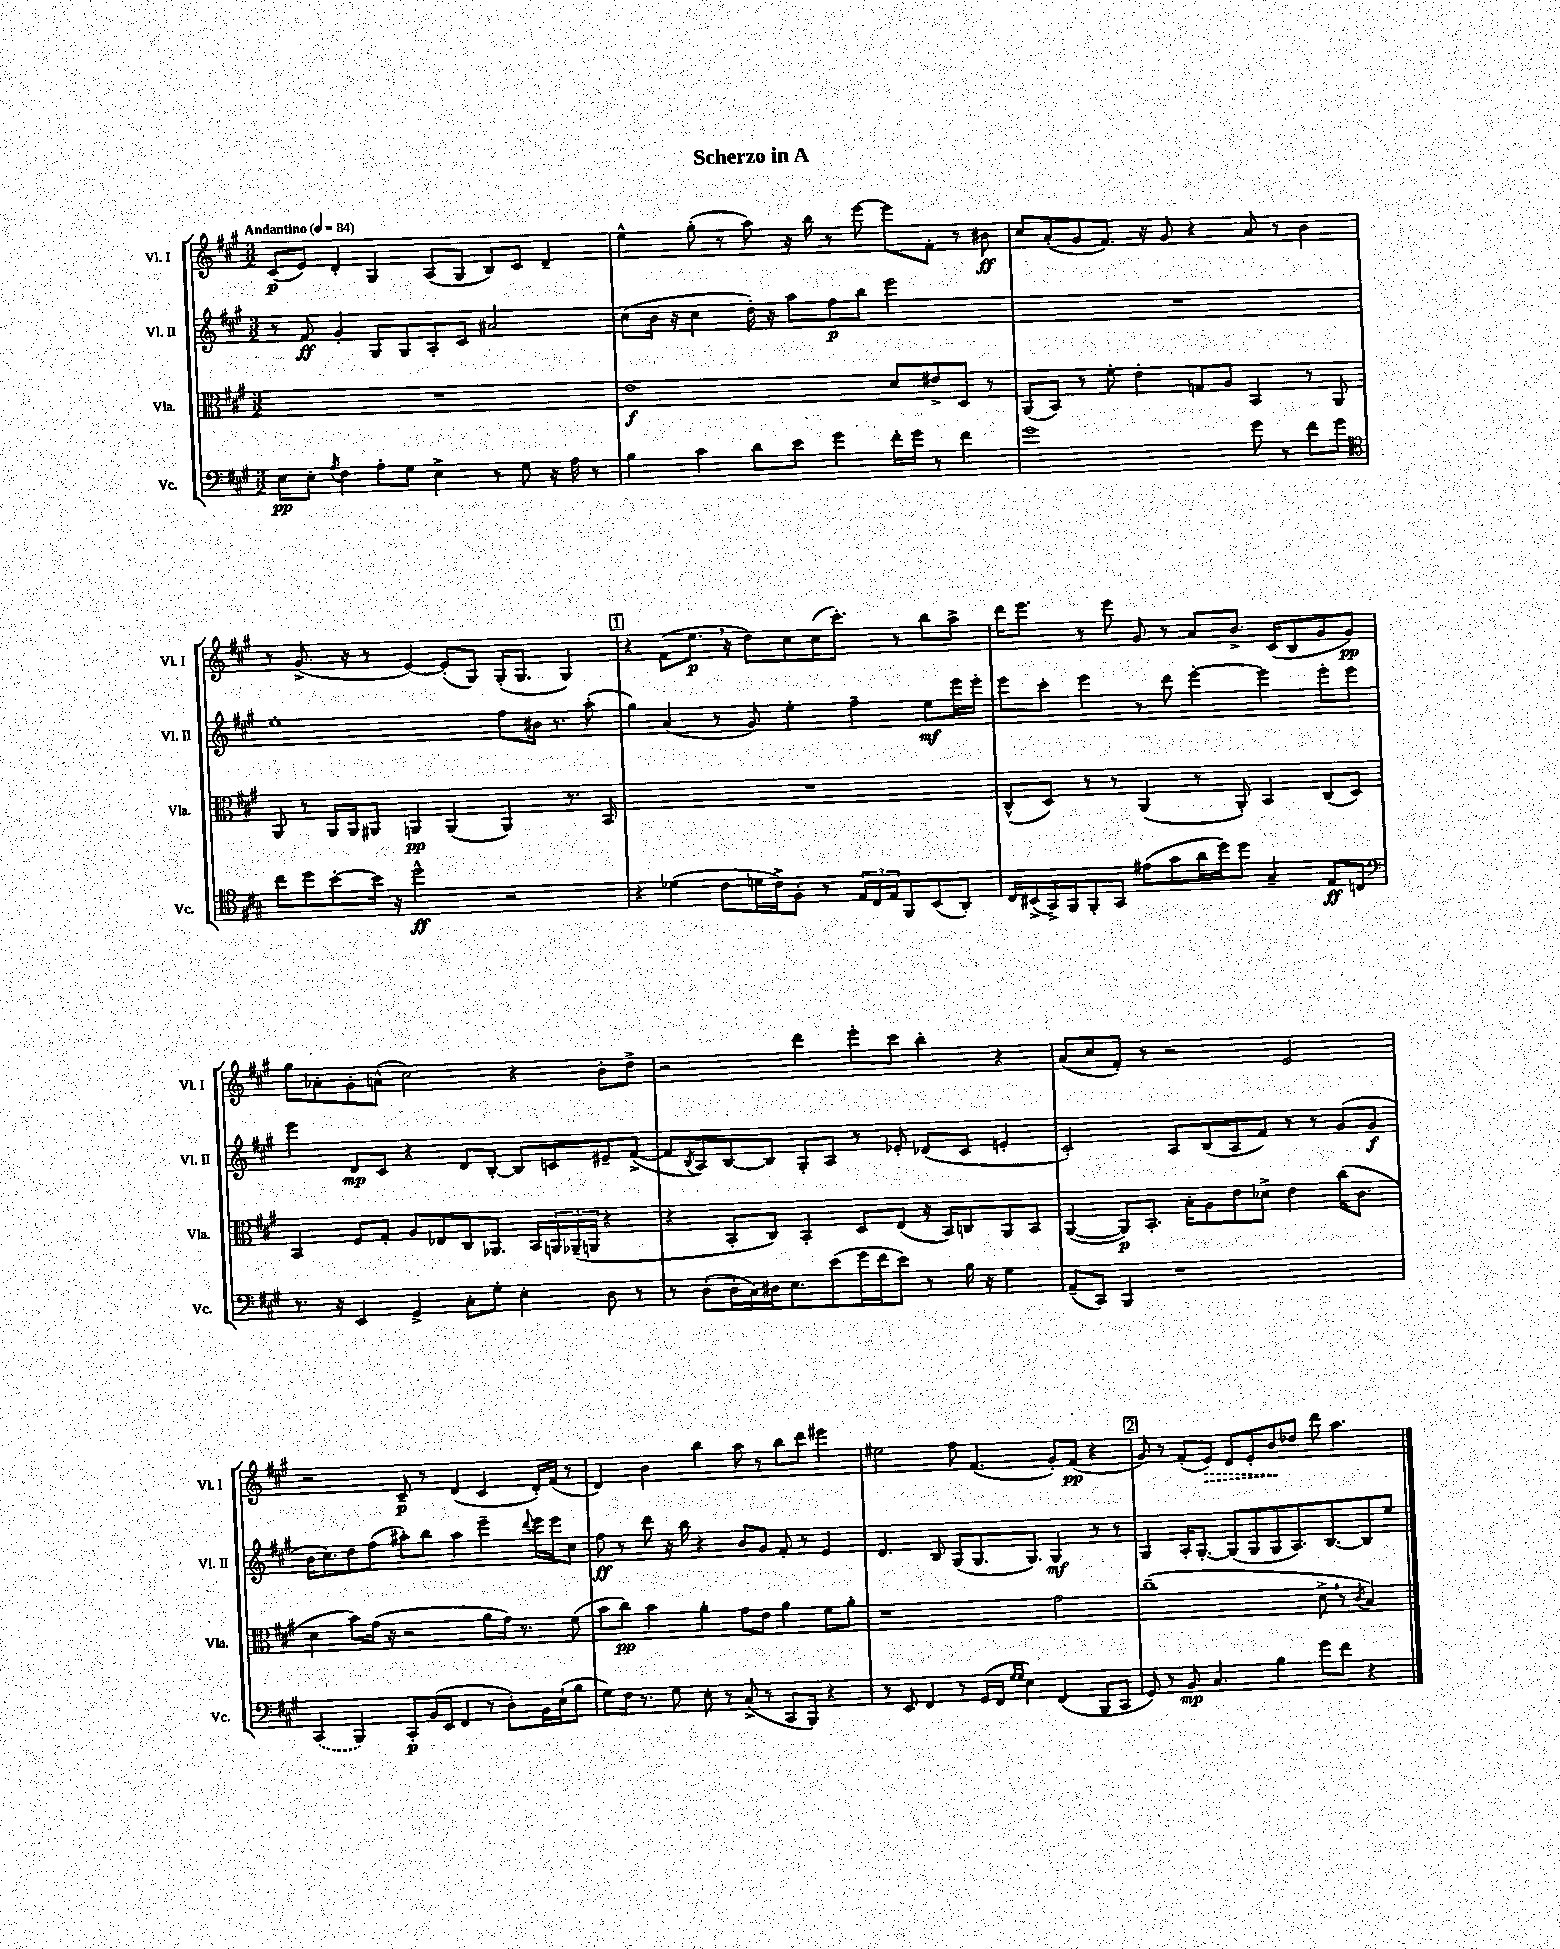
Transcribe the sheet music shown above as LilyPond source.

\header { title = "Scherzo in A" }
<<
\new StaffGroup <<
\new Staff = "s0" \with { instrumentName = "Vl. I" shortInstrumentName = "Vl. I" } {
    \clef treble \key a \major \numericTimeSignature \time 3/2 \tempo "Andantino" 4 = 84
    cis'8\p( e'8) d'4-. gis4 a8( gis8 b8) cis'8 d'4-- |
    e''4-^ gis''8-.( r8 a''8) r16 b''16 r8 e'''8~ e'''8 fis'8-. r8 bis'8\ff |
    cis''8 a'8-.( gis'8 fis'8.) r16 gis'8 r4 a'8 r8 b'4 |
    r8 gis'8.->( r16 r8 e'4~) e'8-.( gis8) gis16-.( gis8. gis4) |
    \mark \markup { \box "1" } r4 fis'8( e''8.\p \breathe r16 d''8) cis''8 cis''16( cis'''8.-.) r8 b''8 a''8-> |
    d'''16 e'''8. r8 e'''8 gis'8 r8 a'8 b'8.-> cis'16( b8 gis'8 gis'8\pp) |
    gis''8 aes'8-. gis'8-. a'8-^( cis''2) r4 b'8-. d''8-> |
    r2 d'''4 e'''8-. cis'''8 b''4-. r4 |
    a'8( cis''8 fis'8-.) r8 r2 e'2 |
    r2 cis'8--\p r8 d'4( cis'4 d'16-.) fis'16( r8 |
    d'4) b'4 b''4 a''8 r8 b''8 d'''8 eis'''4 |
    eis''2 fis''8 fis'4.( gis'8-.) fis'8\pp( r4 |
    \mark \markup { \box "2" } gis'8) r8 fis'8-.( \once \override Hairpin.style = #'dashed-line e'8\>) d'8 e'8-. b'8\! des''8 d'''8 a''4. \bar "|." |
}
\new Staff = "s1" \with { instrumentName = "Vl. II" shortInstrumentName = "Vl. II" } {
    \clef treble \key a \major \numericTimeSignature \time 3/2
    r8 fis'8\ff gis'4-. gis8 gis8 a8-. cis'8 ais'2 |
    cis''8( b'16 r16 cis''4 d''16-.) r16 a''8 fis''8\p b''8 e'''2 |
    R1. |
    e''1-. fis''8 bis'16 r8. a''8-.( |
    \mark \markup { \box "1" } gis''4) a'4( r8 gis'8) e''4-. fis''4-- e''8\mf e'''16 e'''16-. |
    e'''8 cis'''8-. e'''4 r8 d'''8 e'''4~-. e'''4 e'''8-. e'''8 |
    e'''4 d'8\mp cis'8 r4 d'8 b8~-. b8 c'8 eis'8-- fis'8~->( |
    fis'8 \acciaccatura { b8 } a8) b8~ b8 gis8-. a8 r8 ees'8-. des'8( cis'8 e'4-. |
    cis'2-.) a8 b8( a8 fis'8) r8 r8 gis'8( gis'8\f |
    b'16 cis''8.) d''8 fis''8( ais''8-.) b''8 ais''4 e'''4-- \appoggiatura { d'''8 } e'''16 e'''16 cis''8 |
    fis''8\ff r8 d'''8 r16 b''16 r4 b'8 gis'8 fis'8-. r8 e'4 |
    d'4. b8 gis8( gis8. gis8.) gis4\mf r8 r8 |
    \mark \markup { \box "2" } gis4 a16-. gis8.~-. gis8( gis8 gis8 a8.) b8.~ b8 e''8 \bar "|." |
}
\new Staff = "s2" \with { instrumentName = "Vla." shortInstrumentName = "Vla." } {
    \clef alto \key a \major \numericTimeSignature \time 3/2
    R1. |
    e'1\f d'8 eis'8-> d8 r8 |
    a,8( b,8) r8 fis'8-. e'4-. g8 a8 b,4 r8 a,8 |
    a,8 r8 a,16 a,16 ais,8 a,4\pp a,4( a,4) r8. b,16 |
    \mark \markup { \box "1" } R1. |
    cis8-^( d8) r8 r8 a,4( r8 a,8-.) b,4 cis8( d8) |
    b,4 fis8 gis8-. a8 ees8 cis8 aes,8. b,16 \tuplet 3/2 { a,16 aes,16--( a,16 } r4 |
    r4 b,8-. cis8) b,4-. d8 e8( r16 b,16) c8 a,8 b,8 |
    a,4~( a,8\p) b,8.-. b16-. a8 e'8 des'8-> e'4 cis''16( cis'8. |
    d'4 b'8) gis'16( r16 r2 a'8 gis'16) r8. fis'8( |
    b'8 cis''8\pp) b'4 a'4-. gis'8 e'8 a'4 fis'8 a'8-. |
    r1 gis'2 |
    \mark \markup { \box "2" } cis''1--( d'8-> \breathe r8 \acciaccatura { cis'8 } b4) \bar "|." |
}
\new Staff = "s3" \with { instrumentName = "Vc." shortInstrumentName = "Vc." } {
    \clef bass \key a \major \numericTimeSignature \time 3/2
    e8\pp e8-. \acciaccatura { a8 } fis4 a8-. gis8 e4-> r8 gis8 r16 a16 r8 |
    b4 cis'4 d'8 e'8 gis'4 fis'16-. gis'16 r8 fis'4 |
    gis'1 gis'8 r8 fis'8 gis'8 |
    \clef tenor cis''8 d''8 b'8~-. b'16 r16 d''2-^\ff r2 |
    \mark \markup { \box "1" } r4 des'4( cis'8 d'16 cis'16->) fis8-. r8 \tuplet 3/2 { e16 cis16 e16 } fis,8 b,8( a,8-.) |
    cis16 bis,16->( gis,16->) fis,16 fis,8-. gis,8 eis'8( gis'8 a'16 d''16) d''8 gis4-- e8\ff c8 |
    \clef bass r8. r16 e,4 gis,4-> cis8-. gis8-. e4-. d8 r8 |
    r8 d8-.( d16-. cis16) dis16 e8. e'8( gis'16 fis'16 e'8) r8 b16 r16 gis4 |
    a,8--( cis,8) b,,4 r1 |
    \once \slurDashed cis,4( b,,4) cis,8-.\p b,16( e,16 fis,4 r8 d8-.) b,16 e16-!( b8 |
    gis8) fis16 r8. gis8 e8-. r8 cis8->( r8 cis,8 b,,8) r4 |
    r8 e,8 fis,4 r8 gis,16( fis,16 \grace { gis16 gis16 } e4) fis,4( b,,8 cis,8 |
    \mark \markup { \box "2" } gis,8) r8 b,8\mp cis4. b4 gis'8 fis'8 r4 \bar "|." |
}
>>
>>
\layout { \context { \Score \remove "Bar_number_engraver" } }
